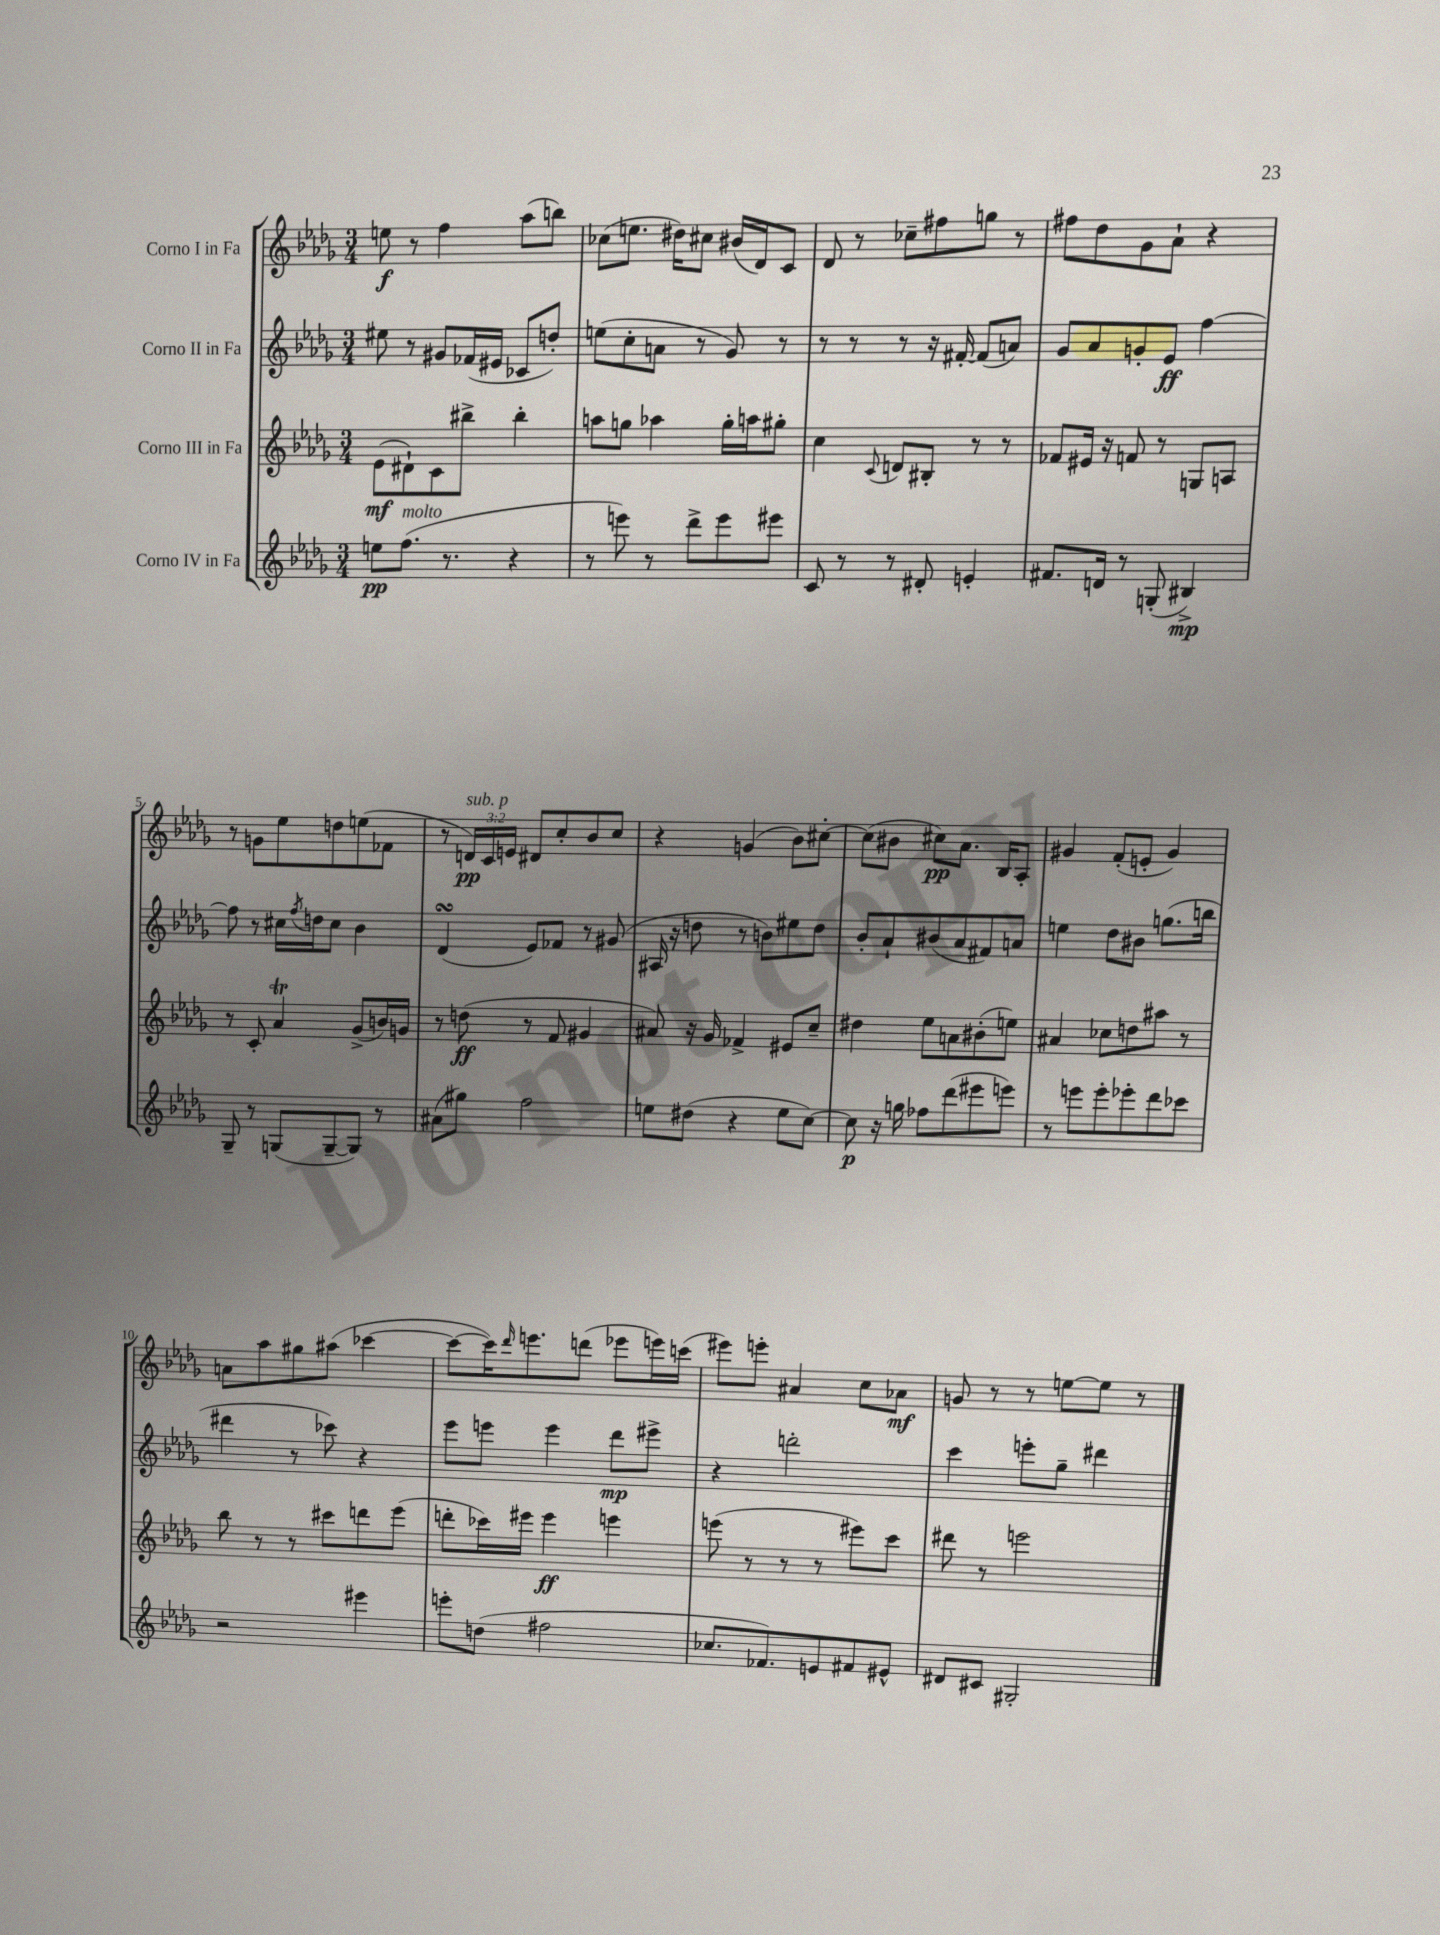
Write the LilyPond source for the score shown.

<<
\new StaffGroup <<
\new Staff = "s0" \with { instrumentName = "Corno I in Fa" } {
    \clef treble \key des \major \numericTimeSignature \time 3/4 \override Staff.TupletNumber.text = #tuplet-number::calc-fraction-text
    e''8\f r8 f''4 aes''8( b''8) |
    ces''8( e''8. dis''16) cis''8 bis'16( des'16) c'8 |
    des'8 r8 ces''8-- fis''8 g''8 r8 |
    fis''8 des''8 ges'8 aes'8-! r4 |
    r8 g'8 ees''8 d''8 e''8( fes'8 |
    r8 \tuplet 3/2 { d'16\pp^\markup { \italic "sub. p" }) c'16 e'16 } dis'8 c''8-. bes'8 c''8 |
    r4 g'4( bes'8) cis''8~-. |
    cis''8( bis'8 cis''8\pp) aes'8. bes16 aes8-. |
    gis'4 f'8-.( e'8-. gis'4) |
    a'8 aes''8 gis''8 ais''8( ces'''4~ |
    ces'''8~ ces'''16) \grace { des'''16 } e'''8. d'''8( ees'''8 e'''16) c'''16( |
    eis'''8) e'''8-. ais'4 c''8 aes'8\mf |
    g'8 r8 r8 e''8~ e''8 r8 \bar "|." |
}
\new Staff = "s1" \with { instrumentName = "Corno II in Fa" } {
    \clef treble \key des \major \numericTimeSignature \time 3/4
    eis''8 r8 gis'8 fes'16( eis'16 ces'8 d''8-.) |
    e''8( c''8-. a'8 r8 ges'8) r8 |
    r8 r8 r8 r16 fis'16~-. fis'8( a'8) |
    ges'8 aes'8 g'8-. ees'8\ff f''4~ |
    f''8 r8 cis''16 \acciaccatura { f''8 } d''16 cis''8 bes'4 |
    des'4\turn( ees'8) fes'8 r8 gis'8( |
    ais16 r16 d''8 r8 b'8) eis''8 d''8 |
    bes'8-. aes'8-! bis'8( aes'8 fis'8) a'8 |
    e''4 des''8 bis'8 g''8.( b''16 |
    dis'''4 r8 ces'''8) r4 |
    ees'''8 e'''8 e'''4 des'''8\mp eis'''8-> |
    r4 d'''2-. |
    c'''4 e'''8-. ges''8-- dis'''4 \bar "|." |
}
\new Staff = "s2" \with { instrumentName = "Corno III in Fa" } {
    \clef treble \key des \major \numericTimeSignature \time 3/4
    ees'8\mf( dis'8-!) c'8 bis''8-> bis''4-. |
    a''8 g''8 aes''4 g''16-. a''16 gis''8-. |
    c''4 \appoggiatura { c'8 } d'8 bis8-. r8 r8 |
    fes'8 eis'16 r16 f'8 r8 g8 a8 |
    r8 c'8-. aes'4\trill ges'8->( b'16) g'16 |
    r8 d''8\ff( r8 f'8 gis'4 |
    ais'8) r16 ges'16 fes'4-> eis'8 c''8-- |
    dis''4 ees''8 a'8 bis'8-.( e''8) |
    ais'4 ces''8 d''8 ais''8 r8 |
    bes''8 r8 r8 cis'''8 d'''8 ees'''8( |
    d'''8-. ces'''16) eis'''16 eis'''4\ff e'''4 |
    e'''8( r8 r8 r8 eis'''8) c'''8 |
    dis'''8 r8 e'''2 \bar "|." |
}
\new Staff = "s3" \with { instrumentName = "Corno IV in Fa" } {
    \clef treble \key des \major \numericTimeSignature \time 3/4
    e''8\pp f''8.^\markup { \italic "molto" }( r8. r4 |
    r8 e'''8) r8 des'''8-> e'''8 eis'''8 |
    c'8 r8 r8 dis'8-. e'4-. |
    fis'8. d'16 r8 g8-.( bis4->\mp) |
    ges8-- r8 g8( g8~-- g8) r8 |
    ais'8( gis''8) f''2 |
    e''8 dis''8( r4 e''8 c''8~) |
    c''8\p r16 g''16 fes''8 des'''8( eis'''8 e'''8) |
    r8 e'''8 e'''8-. ees'''8-. des'''8 ces'''8 |
    r2 eis'''4 |
    e'''8-. d''8( fis''2 |
    ces''8. fes'8.) e'8 fis'8 eis'8-^ |
    dis'8 cis'8 gis2-. \bar "|." |
}
>>
>>
